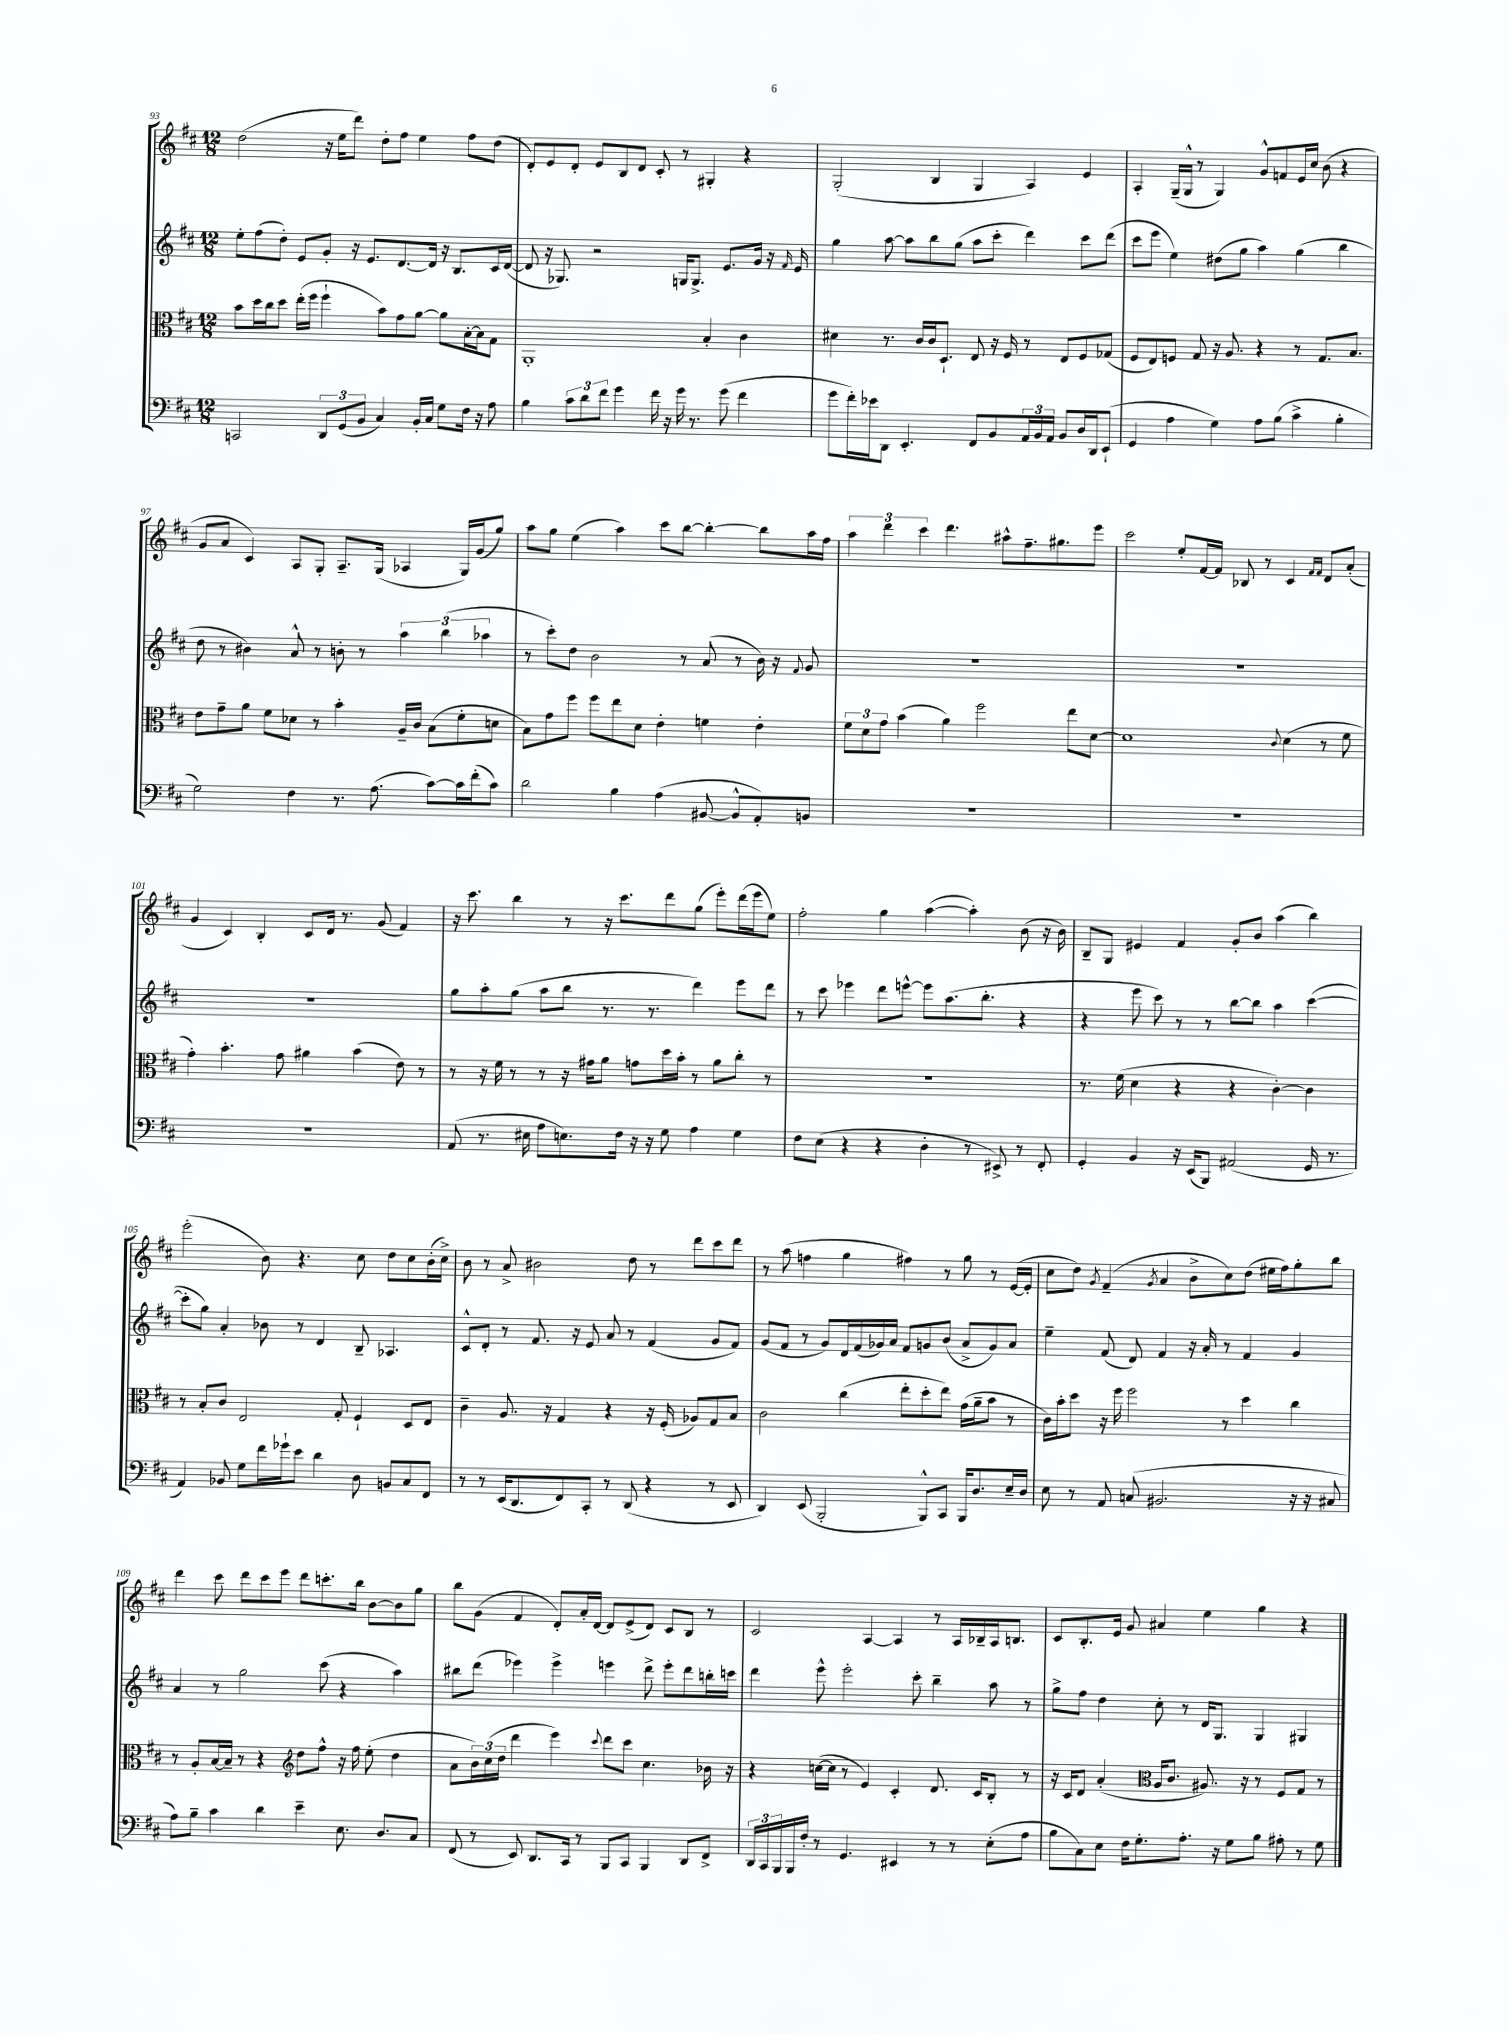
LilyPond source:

<<
\new StaffGroup <<
\new Staff = "s0" {
    \clef treble \key d \major \numericTimeSignature \time 12/8
    d''2( r16 e''16 d'''8) d''8-. fis''8 e''4 fis''8 d''8( |
    d'8-.) e'8 d'8-. e'8 b8 d'8 cis'8-. r8 gis4-. r4 |
    g2-.( b4 g4 a4) e'4 |
    a4-. g16--( g16-^ r8 g4) g'8-^ f'8 e'16 cis''16 b'8( r4 |
    g'8 a'8 cis'4) a8 g8-. a8.-- g16( aes4 g16) g'16( g''8) |
    a''8 g''8 e''4( a''4) cis'''8 b''8~ b''4~-. b''8 a''16 fis''16 |
    \tuplet 3/2 { a''4 d'''4 cis'''4 } d'''4. ais''8-^ fis''8.-- gis''8. e'''8 |
    cis'''2 e''8-. fis'16~ fis'16 bes8 r8 cis'4 \grace { fis'16 fis'16 } d'8 a'8-.( |
    g'4 cis'4) b4-. cis'8 d'16 r8. g'8( fis'4) |
    r16 cis'''8. b''4 r8 r16 cis'''8. d'''8 g''8( e'''8-.) d'''16( e'''16 e''8) |
    fis''2-. g''4 a''4~( a''4-.) b'8( r16 b'16) |
    b8-- g8 eis'4 fis'4 g'8-. b'8 a''4( b''4) |
    e'''2-.( b'8) r4. cis''8 d''8 cis''8 b'16-.( cis''16->) |
    b'8 r8 a'8-> bis'2 d''8 r8 d'''8 cis'''8 d'''8 |
    r8 a''8( f''4 g''4 fis''4) r8 g''8 r8 e'16~( e'16-. |
    cis''8 d''8) \acciaccatura { g'8 } fis'4--( \acciaccatura { g'8 } a'4 b'8-> cis''8) d''8( eis''16 fis''16) g''8-. b''8 |
    d'''4 cis'''8 d'''8 cis'''8 e'''8 d'''8 c'''8.-. b''16 b'8~ b'8 g''8 |
    b''8 g'8( fis'4 d'8-.) a'16-. d'16~ d'8 e'8->( d'8) cis'8 b8 r8 |
    cis'2 a4~ a4 r8 a16 bes16-- a16 b8. |
    cis'8 b8.-. e'16 g'8 ais'4 e''4 g''4 r4 \bar "|." |
}
\new Staff = "s1" {
    \clef treble \key d \major \numericTimeSignature \time 12/8
    e''8-. fis''8( d''8-.) e'8 g'8-. r16 e'8. d'8.~ d'16 r16 b8. cis'16 d'16~( |
    d'8 r16 ges8.) r2 g16 g8.-> e'8. g'16 r16 \grace { fis'16 } e'16 |
    g''4 a''8~ a''8 b''8 g''8( a''8 cis'''8-. d'''4) cis'''8 d'''8( |
    cis'''8 e'''8 e''4) dis''8( g''8 a''4) g''4( b''4 |
    d''8 r8 bis'4) a'8-^ r8 b'8-. r8 \tuplet 3/2 { a''4 b''4( aes''4 } |
    r8 cis'''8-.) d''8 b'2 r8 a'8( r8 b'16) r16 \appoggiatura { fis'8 } g'8 |
    R1. |
    R1. |
    R1. |
    g''8 a''8-. g''8( a''8 b''8 r8. r8. d'''4) e'''8 d'''8 |
    r8 cis'''8 ees'''4 d'''8 e'''8~-^ e'''8 a''8.( b''8.-. r4 |
    r4 e'''8 cis'''8) r8 r8 b''8~ b''8 a''4 cis'''4~( |
    cis'''8-. g''8) a'4-. bes'8 r8 d'4 b8-- aes4. |
    cis'8-^ d'8-. r8 fis'8. r16 e'8 a'8 r8 fis'4( g'8 fis'8) |
    g'8( fis'8 r8 g'8) d'16 fis'16( ges'16) a'16 fis'8 g'8 b'8( a'8-> g'8) a'8 |
    e''4-- fis'8( d'8) fis'4 r16 a'16-. r8 fis'4 g'4 |
    a'4 r8 g''2 cis'''8( r4 a''4) |
    bis''8 d'''8( ees'''4) ees'''4-> e'''4 d'''8-> e'''8-. d'''8 b''16-. c'''16 |
    d'''4 e'''8-^ e'''2-. cis'''8-. b''4-- a''8 r8 |
    g''8-> fis''8 d''4 cis''8-. r8 d'16 g8. g4 gis4 \bar "|." |
}
\new Staff = "s2" {
    \clef alto \key d \major \numericTimeSignature \time 12/8
    b'8 d''16 cis''16 d''8 e''16-.( fis''16 fis''4-! b'8) g'8 a'8~ a'8 b16~-. b16 g8 |
    a,1-. b4-. cis'4 |
    dis'4 r8. cis'16 cis'16 d8.-! e8 r16 fis16 r8 e8 fis8 ges8( |
    fis8 e8) f8 g8 r16 a8. r4 r8 g8. b8. |
    e'8 g'8-- a'8 fis'8 des'8 r8 b'4-. a16-- cis'16 b8( fis'8-. d'8 |
    b8) g'8 fis''8 fis''8 e''8 d'8 e'4-. f'4 e'4-. |
    \tuplet 3/2 { fis'8 d'8 g'8 } b'4( a'4) fis''2 e''8 d'8~ |
    d'1 \appoggiatura { cis'8 } d'4( r8 fis'8 |
    g'4-.) b'4.-. g'8 ais'4 b'4( e'8) r8 |
    r8 r16 fis'16 r8 r8 r16 gis'16 a'8 g'8 d''16 b'16-. r8 a'8 cis''8-. r8 |
    R1. |
    r8. fis'16( d'4 r4 r4 cis'4~-.) cis'4 |
    r8 b8-. cis'8 e2 g8-. fis4-! d8 e8 |
    cis'4-- a8. r16 g4 r4 r16 fis16-.( aes8) g8 b8 |
    cis'2 cis''4( e''8-. d''8-. e''8) g'16( a'16-- b'8 r8 |
    cis'16) b'16-. d''8 r16 fis''16 fis''2 r8 d''4 cis''4 |
    r8 a8-. b16~ b16-- r8 r4 \clef treble d''8 fis''8-^ r16 fis''16 e''8-.( d''4 |
    a'8 \tuplet 3/2 { b'16) cis''16( d''16 } d'''4 e'''4) \appoggiatura { cis'''8 } d'''8 cis'''8 cis''4. bes'16 r16 |
    r4 c''16~( c''16 r8 e'4) cis'4-. d'8. cis'16 b8-. r8 |
    r16 cis'16 d'8 a'4-.( \clef alto a16 cis'8. ais8.) r16 r8 fis8 g8 r8 \bar "|." |
}
\new Staff = "s3" {
    \clef bass \key d \major \numericTimeSignature \time 12/8
    c,2 \tuplet 3/2 { d,8 g,8( b,8 } cis4) b,16-. cis16 g8 fis16 r16 a8 |
    b4 \tuplet 3/2 { cis'8 d'8 fis'8 } g'4 fis'16 r16 g'16 r8. g'8( fis'4 |
    g'8 fis'16-.) ees'16 d,8 e,4.-. fis,8 b,8 \tuplet 3/2 { a,16 b,16 a,16 } b,8 d16 d,16 e,8-!( |
    g,4 a4 g4) a8 b8( cis'4-> b4-. |
    g2) fis4 r8. a8.( cis'8~) cis'16 fis'16-.( cis'8) |
    d'2 b4 a4( bis,8~ bis,8-^ a,8-.) b,8 |
    R1. |
    R1. |
    R1. |
    a,8( r8. eis16 a8 e8.) fis16 r16 r16 g8 a4 g4 |
    fis8 e8( r4 r4 d4-. r8 eis,8->) r8 fis,8-. |
    g,4-. b,4 r16 e,16( b,,8) ais,2( g,16 r8. |
    a,4) bes,8 g8 fis'16 ges'16-! e'8 d'4 d8 b,8 cis8 fis,8 |
    r8 r8 e,16( d,8. fis,8) cis,8-. r8 d,8( r4 r8 e,8 |
    d,4) e,8( b,,2-. b,,8-^) cis,8 b,,16 d8. e16-- d16 |
    e8 r8 a,8 c8( bis,2. r16 r16 cis8 |
    a8) b8-- cis'4 d'4 e'4-- e8. d8. cis8 |
    fis,8( r8 e,8) d,8. cis,16 r8 b,,8 cis,8 b,,4 d,8 fis,8-> |
    \tuplet 3/2 { d,16 cis,16 b,,16 } b,,16 fis16-. r8 g,4. eis,4 r8 r8 e8-.( a8 |
    b8 cis8) e8 fis16 g8.-. a8.-. r16 g8 b8 ais8-. r8 g8 \bar "|." |
}
>>
>>
\layout { \context { \Score currentBarNumber = #93 } }
